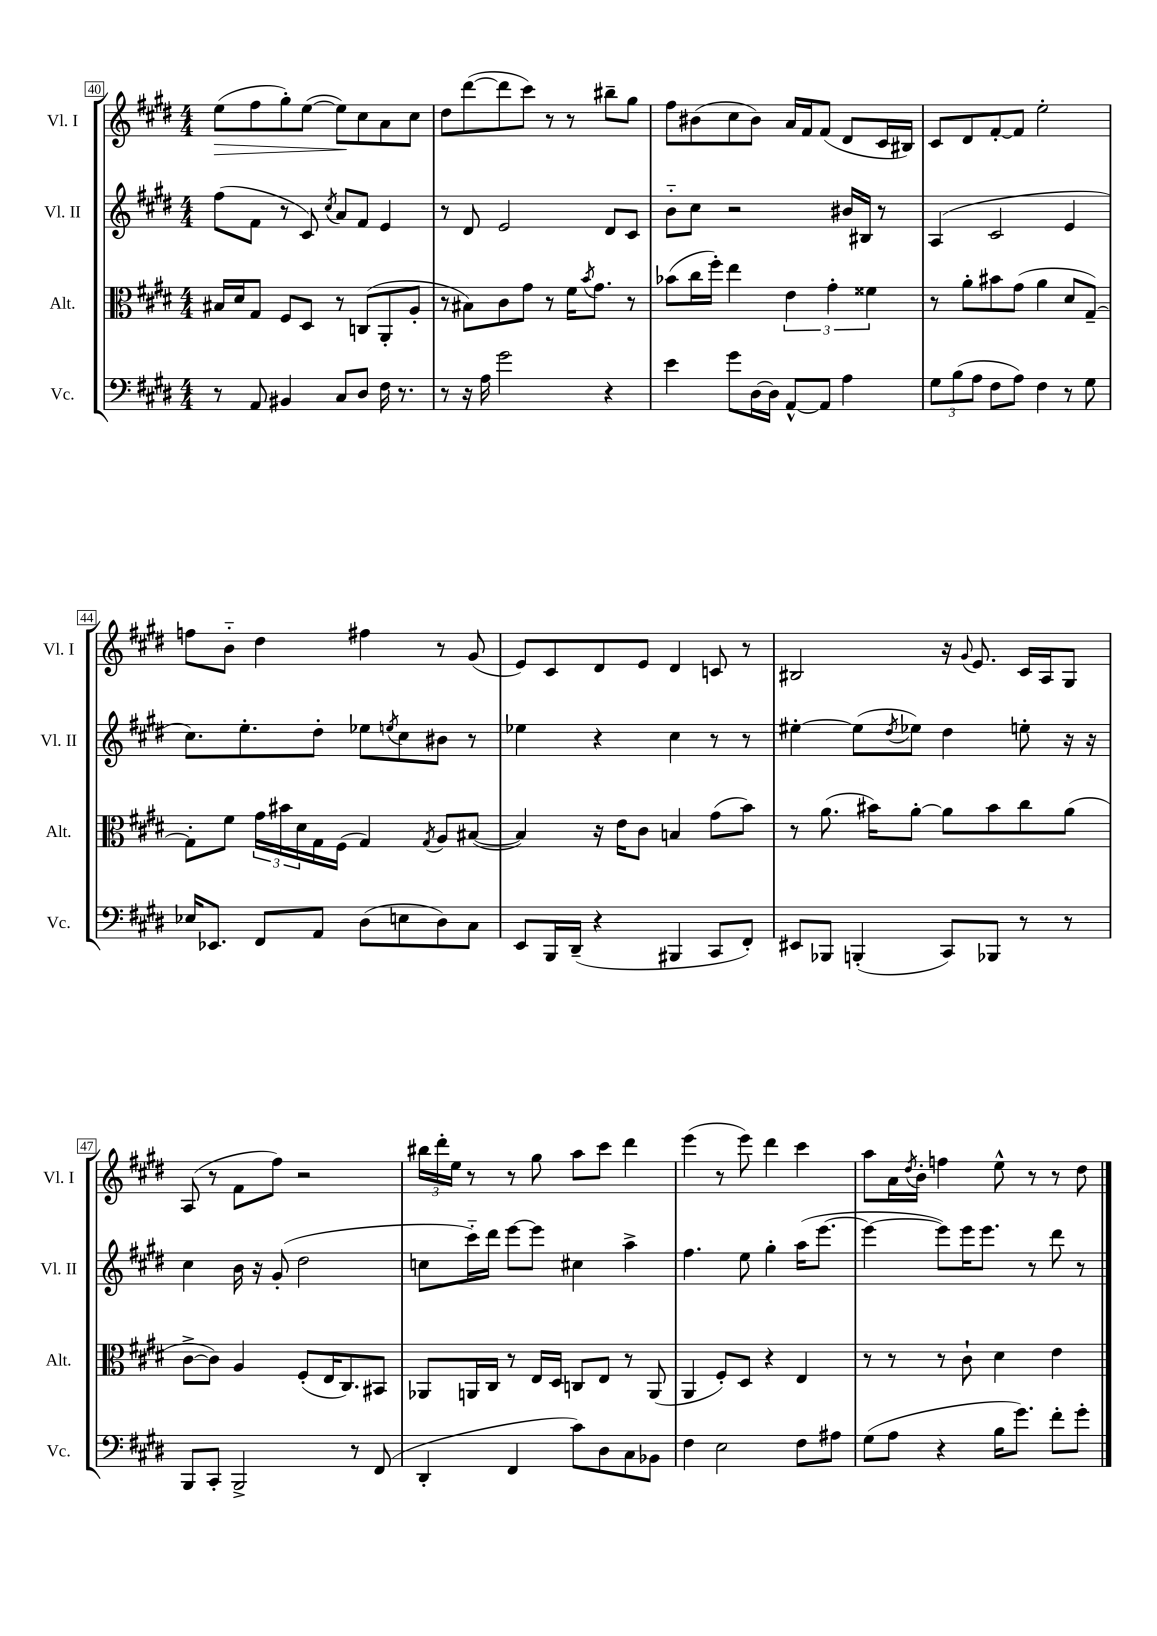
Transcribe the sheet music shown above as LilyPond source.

<<
\new StaffGroup <<
\new Staff = "s0" \with { instrumentName = "Vl. I" shortInstrumentName = "Vl. I" } {
    \clef treble \key e \major \numericTimeSignature \time 4/4
    e''8\>( fis''8 gis''8-.) e''8~( e''8\!) cis''8 a'8 cis''8 |
    dis''8 dis'''8~( dis'''8 cis'''8) r8 r8 bis''8-- gis''8 |
    fis''8 bis'8( cis''8 bis'8) a'16 fis'16 fis'8( dis'8 cis'16 bis16) |
    cis'8 dis'8 fis'8~-. fis'8 e''2-. |
    f''8 b'8-_ dis''4 fis''4 r8 gis'8( |
    e'8) cis'8 dis'8 e'8 dis'4 c'8 r8 |
    bis2 r16 \appoggiatura { gis'8 } e'8. cis'16 a16 gis8 |
    a8( r8 fis'8 fis''8) r2 |
    \tuplet 3/2 { bis''16 dis'''16-. e''16 } r8 r8 gis''8 a''8 cis'''8 dis'''4 |
    e'''4( r8 e'''8) dis'''4 cis'''4 |
    a''8 a'16 \acciaccatura { dis''8 } b'16-. f''4 e''8-^ r8 r8 dis''8 \bar "|." |
}
\new Staff = "s1" \with { instrumentName = "Vl. II" shortInstrumentName = "Vl. II" } {
    \clef treble \key e \major \numericTimeSignature \time 4/4
    fis''8( fis'8 r8 cis'8) \acciaccatura { cis''8 } a'8 fis'8 e'4 |
    r8 dis'8 e'2 dis'8 cis'8 |
    b'8-_ cis''8 r2 bis'16 bis16 r8 |
    a4( cis'2 e'4 |
    cis''8.) e''8.-. dis''8-. ees''8 \acciaccatura { e''8 } cis''8 bis'8 r8 |
    ees''4 r4 cis''4 r8 r8 |
    eis''4~-. eis''8( \acciaccatura { dis''8 } ees''8) dis''4 e''8-. r16 r16 |
    cis''4 b'16 r16 gis'8-.( dis''2 |
    c''8 cis'''16-_) dis'''16 e'''8~ e'''8 cis''4 a''4-> |
    fis''4. e''8 gis''4-. a''16( e'''8.~ |
    e'''4~ e'''8) e'''16 e'''8. r8 dis'''8 r8 \bar "|." |
}
\new Staff = "s2" \with { instrumentName = "Alt." shortInstrumentName = "Alt." } {
    \clef alto \key e \major \numericTimeSignature \time 4/4
    bis16 dis'16 gis8 fis8 dis8 r8 c8( a,8-. a8-. |
    r8 bis8) cis'8 gis'8 r8 fis'16 \acciaccatura { b'8 } gis'8. r8 |
    bes'8( cis''16 fis''16-.) e''4 \tuplet 3/2 { e'4 gis'4-. fisis'4 } |
    r8 a'8-. bis'8 gis'8( a'4 dis'8 gis8~--) |
    gis8-. fis'8 \tuplet 3/2 { gis'16 bis'16 dis'16 } gis16 fis16( gis4) \acciaccatura { gis8 } a8 bis8~( |
    bis4) r16 e'16 cis'8 b4 gis'8( b'8) |
    r8 a'8.( bis'16) a'8~-. a'8 bis'8 cis''8 a'8( |
    cis'8~-> cis'8) a4 fis8-.( e16 cis8.) bis,8 |
    aes,8 a,16 cis16 r8 e16 dis16 c8 e8 r8 a,8( |
    a,4 fis8-.) dis8 r4 e4 |
    r8 r8 r8 cis'8-! dis'4 e'4 \bar "|." |
}
\new Staff = "s3" \with { instrumentName = "Vc." shortInstrumentName = "Vc." } {
    \clef bass \key e \major \numericTimeSignature \time 4/4
    r8 a,8 bis,4 cis8 dis8 fis16 r8. |
    r8 r16 a16 gis'2 r4 |
    e'4 gis'8 dis16~ dis16 a,8~-^ a,8 a4 |
    \tuplet 3/2 { gis8 b8( a8 } fis8 a8) fis4 r8 gis8 |
    ees16 ees,8. fis,8 a,8 dis8( e8 dis8) cis8 |
    e,8 b,,16 dis,16--( r4 bis,,4 cis,8 fis,8-.) |
    eis,8 bes,,8 b,,4-.( cis,8) bes,,8 r8 r8 |
    b,,8 cis,8-. b,,2-> r8 fis,8( |
    dis,4-. fis,4 cis'8) dis8 cis8 bes,8 |
    fis4 e2 fis8 ais8 |
    gis8( a8 r4 b16 gis'8.) fis'8-. gis'8-. \bar "|." |
}
>>
>>
\layout { \context { \Score currentBarNumber = #40 \override BarNumber.stencil = #(make-stencil-boxer 0.1 0.3 ly:text-interface::print) } }
